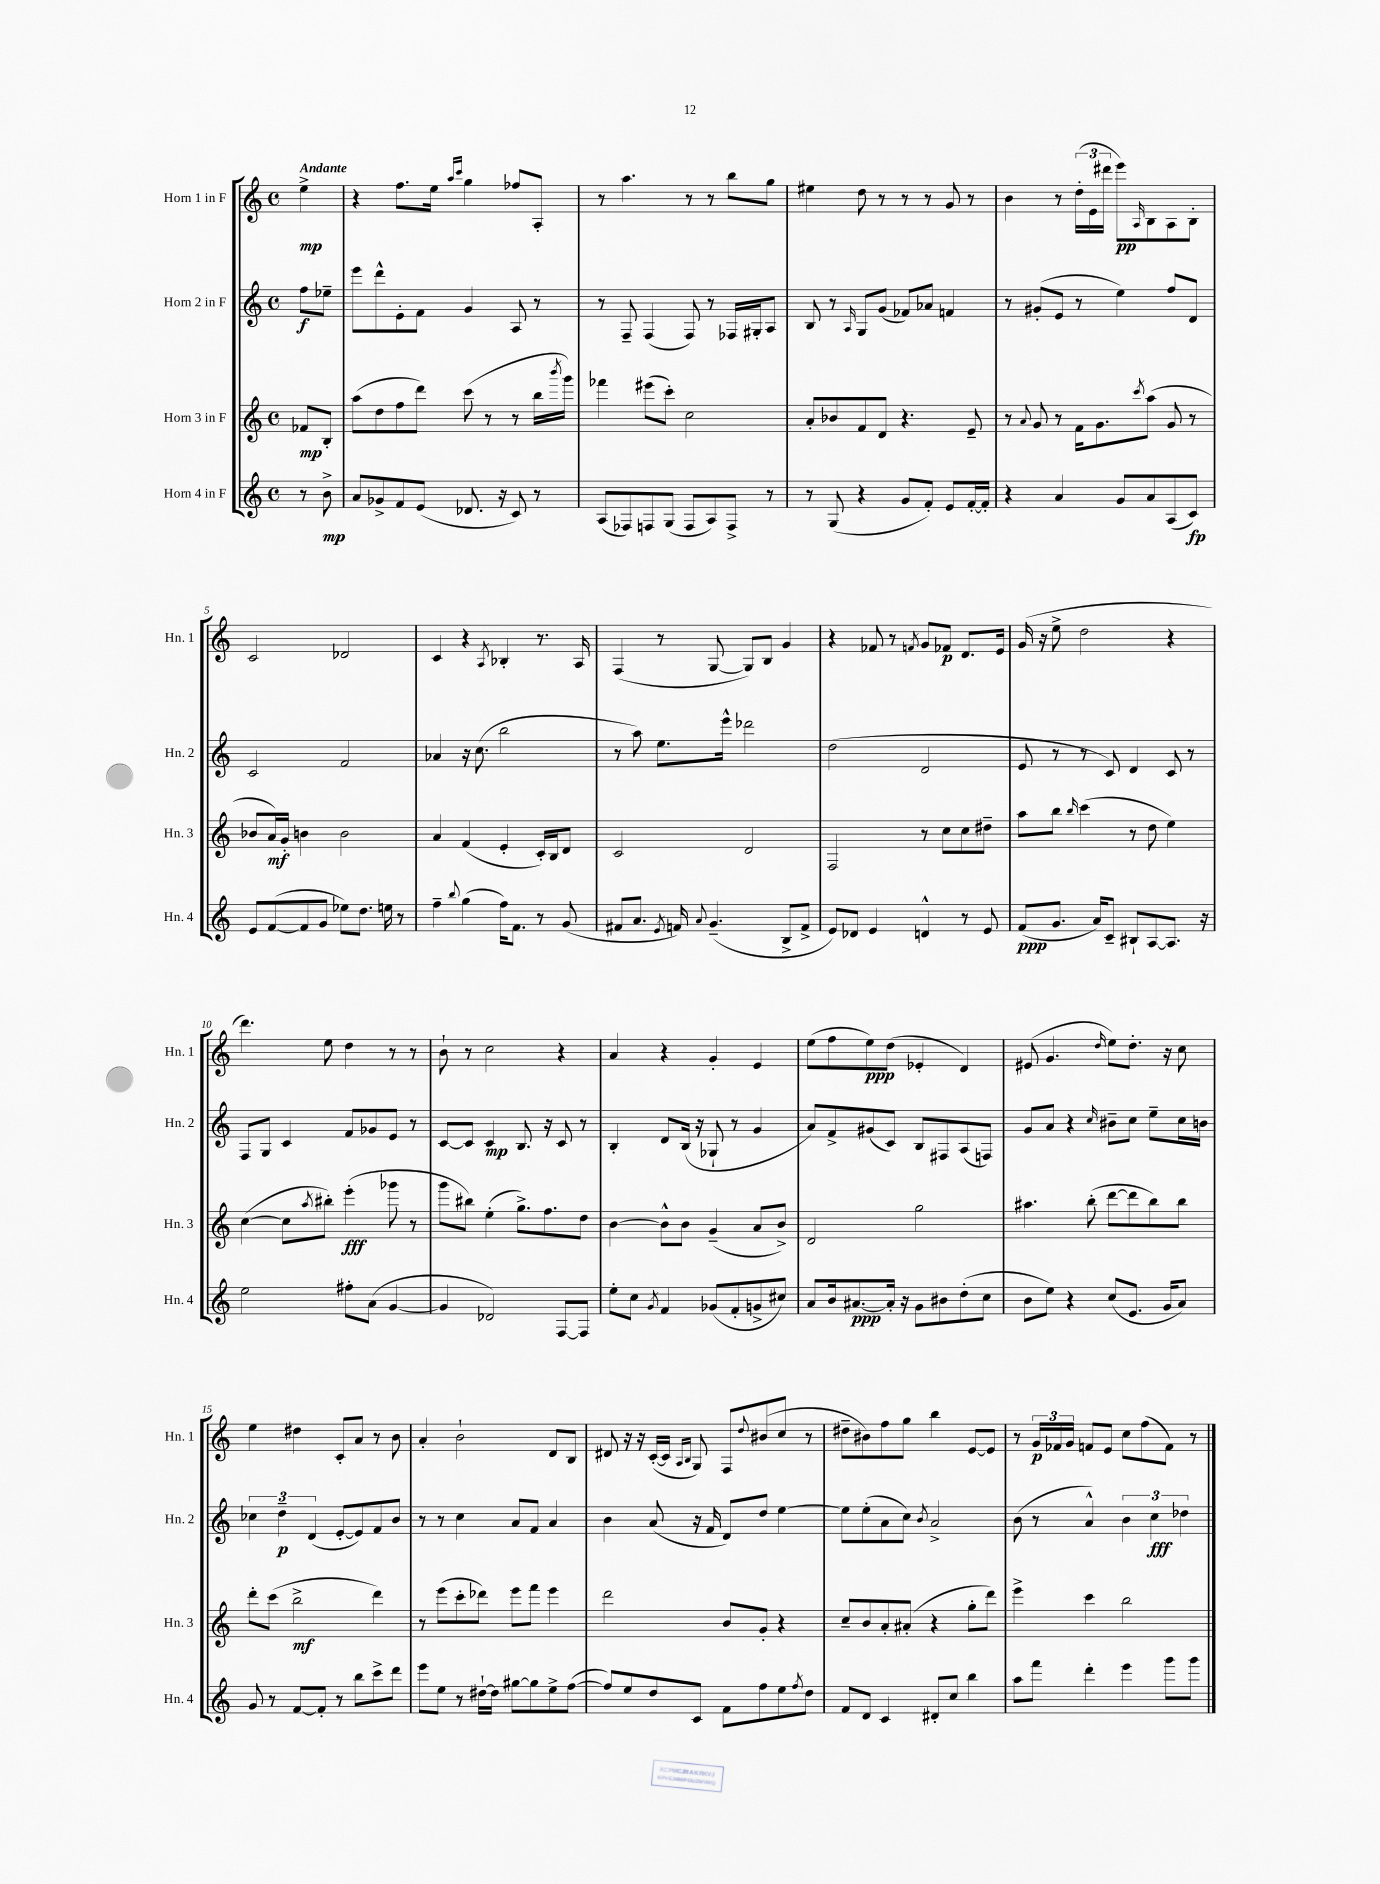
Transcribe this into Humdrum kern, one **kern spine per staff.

**kern	**kern	**kern	**kern
*staff4	*staff3	*staff2	*staff1
*clefG2	*clefG2	*clefG2	*clefG2
*k[]	*k[]	*k[]	*k[]
*M4/4	*M4/4	*M4/4	*M4/4
*met(c)	*met(c)	*met(c)	*met(c)
8r	8f-	8ff	4ee^
8b^	8B'	8ee-~	.
=	=	=	=
8a	(8aa	8eee	4r
8g-^	8dd	8ddd^^	.
8f	8ff	8e'	8.ff
(8e	8ddd)	8f	.
.	.	.	16ee
.	.	.	16qqaa
.	.	.	16qqccc
8.d-	(8ccc	4g	4gg
.	8r	.	.
16r	.	.	.
8c)	8r	8A	8ff-
8r	16bb	8r	8A'
.	8qbbb	.	.
.	16ggg)	.	.
=	=	=	=
(8A	4fff-	8r	8r
8F-)	.	8F~	4.aa
8F	(8eee#	(4F	.
(8G	8ccc')	.	.
8F	2cc	8F)	8r
8A)	.	8r	8r
8F^	.	16F-	8bb
.	.	16G#'	.
8r	.	8A	8gg
=	=	=	=
8r	8a'	8B	4ee#
(8G	8b-	8r	.
.	.	16qqA	.
4r	8f	8G	8dd
.	8d	(8g	8r
8g	4.r	8f-)	8r
8f')	.	8a-	8r
8e	.	4f	8g
[16f'	8e~	.	8r
16f']	.	.	.
=	=	=	=
4r	8r	8r	4b
.	8qqa	.	.
.	8g	(8g#'	.
4a	8r	8e	8r
.	16f	8r	(24dd'
.	.	.	24e
.	8.g	.	.
.	.	.	24ddd#
8g	.	4ee)	8eee)
.	8qccc	.	16qqA
8a	(8aa	.	8B
(8A	8g	8ff	8A
8c)	8r	8d	8B'
=	=	=	=
8e	8b-	2c	2c
([8f	16a)	.	.
.	16g'	.	.
8f]	4b	.	.
8g	.	.	.
8ee-)	2b	2f	2d-
8.dd	.	.	.
16ee	.	.	.
8r	.	.	.
=	=	=	=
4ff~	4a	4a-	4c
8qqbb	.	.	.
(4gg	(4f	16r	4r
.	.	(8.cc	.
.	.	.	8qA
16ff)	4e'	2bb	4B-'
8.f	.	.	.
8r	16c')	.	8.r
.	16B	.	.
(8g	8d	.	.
.	.	.	16A
=	=	=	=
8f#	2c	8r	(4F
8.a	.	8aa)	.
.	.	8.ee	8r
8qe	.	.	.
16f)	.	.	.
8qqa	.	.	.
(4.g~	.	.	[8G
.	.	16eee^^	.
.	2d	2ddd-	8G])
.	.	.	8B
8B^	.	.	4g
8f^	.	.	.
=	=	=	=
8e)	2F	(2dd	4r
8d-	.	.	.
4e	.	.	8f-
.	.	.	8r
.	.	.	8qf
4d^^	8r	2d	8g
.	8cc	.	8f-
8r	8cc	.	8.d
8e	8dd#~	.	.
.	.	.	16e
=	=	=	=
(8f	8aa	8e	(16g
.	.	.	16r
8.g	8bb	8r	8ee^
.	16qqbb	.	.
.	(4ccc	8r	2dd
16a)	.	.	.
8c~	.	8c)	.
8B#`	8r	4d	.
[8A	8dd	.	.
8.A]	4ee)	8c	4r
.	.	8r	.
16r	.	.	.
=	=	=	=
2ee	([4cc	8F	4.ddd)
.	.	8G	.
.	8cc]	4c	.
.	8qaa	.	.
.	8bb#')	.	8ee
8ff#'	(4eee'	8f	4dd
(8a	.	8g-	.
[4g	8ggg-	8e	8r
.	8r	8r	8r
=	=	=	=
4g]	8ggg	[8c	8b`
.	8bb#)	8c]	8r
2d-)	(4ee'	4c	2cc
.	8.gg^)	8.B	.
.	8.ff	16r	.
[8F	.	8c	4r
8F]	8dd	8r	.
=	=	=	=
8ee'	[4b	4B'	4a
8cc	.	.	.
8qg	.	.	.
4f	8b^^]	8d	4r
.	8b	(16B	.
.	.	16r	.
(8g-	(4g~	8G-`	4g'
8f'	.	8r	.
8g^	8a	4g	4e
8cc#)	8b^)	.	.
=	=	=	=
8a	2d	8a)	(8ee
16b	.	8f^	8ff
[8.a#	.	.	.
.	.	(8g#	8ee)
16a#']	.	8c)	(8dd
16r	.	.	.
8g	2gg	8B	4e-'
8b#	.	8F#	.
(8dd'	.	(8A	4d)
8cc	.	8F)	.
=	=	=	=
8b	4.aa#	8g	(8e#
8ee)	.	8a	4.g
4r	.	4r	.
.	(8bb'	.	.
.	.	16qqcc	16qqdd
(8cc	[8ddd	8b#~	8ee)
8.e	8ddd]	8cc	8.dd'
.	8bb)	8ee~	.
16g	.	.	16r
8a)	8bb	16cc	8cc
.	.	16b	.
=	=	=	=
8g	8ddd'	6cc-	4ee
8r	(8ccc	.	.
.	.	6dd~	.
[8f	2bb^	.	4dd#
.	.	(6d	.
8f']	.	.	.
8r	.	[8e'	8c'
8bb	.	8e])	8a
8ccc^	4ddd)	8f	8r
8ddd	.	8b	8b
=	=	=	=
8eee	8r	8r	4a'
8ee	(8eee	8r	.
8r	8ccc'	4cc	2b`
[16dd#`	8ddd-)	.	.
16dd#]	.	.	.
[8gg#	8eee	8a	.
8gg#]	8fff	8f	.
8ee^	4eee	4a	8d
([8ff	.	.	8B
=	=	=	=
8ff])	2ddd	4b	8d#
8ee	.	.	16r
.	.	.	16r
8dd	.	(8a	([16c'
.	.	.	16c]
.	.	.	16qqA
.	.	.	16qqB
8c	.	16r	8G)
.	.	16f	.
8f	8b	8d)	8F
.	.	.	8qqdd
8ff	8g'	8dd	(8b#
8ee	4r	[4ee	8cc
8qff	.	.	.
8dd	.	.	8r
=	=	=	=
8f	8cc~	8ee]	8dd#~
8d	8b	(8ee'	8b#)
4c	8a'	8a	8ff
.	(8a#'	8cc)	8gg
.	.	8qb	.
8d#'	4r	2a^	4bb
8cc	.	.	.
4bb	8gg'	.	[8e
.	8ddd)	.	8e]
=	=	=	=
8aa	4eee^	(8b	8r
8fff	.	8r	24g
.	.	.	24f-
.	.	.	24g
4ddd'	4ccc	4a^^)	8f
.	.	.	8e
4eee	2bb	6b	8cc
.	.	.	(8ff
.	.	6cc	.
8ggg	.	.	8f)
.	.	6dd-	.
8ggg	.	.	8r
==	==	==	==
*-	*-	*-	*-
